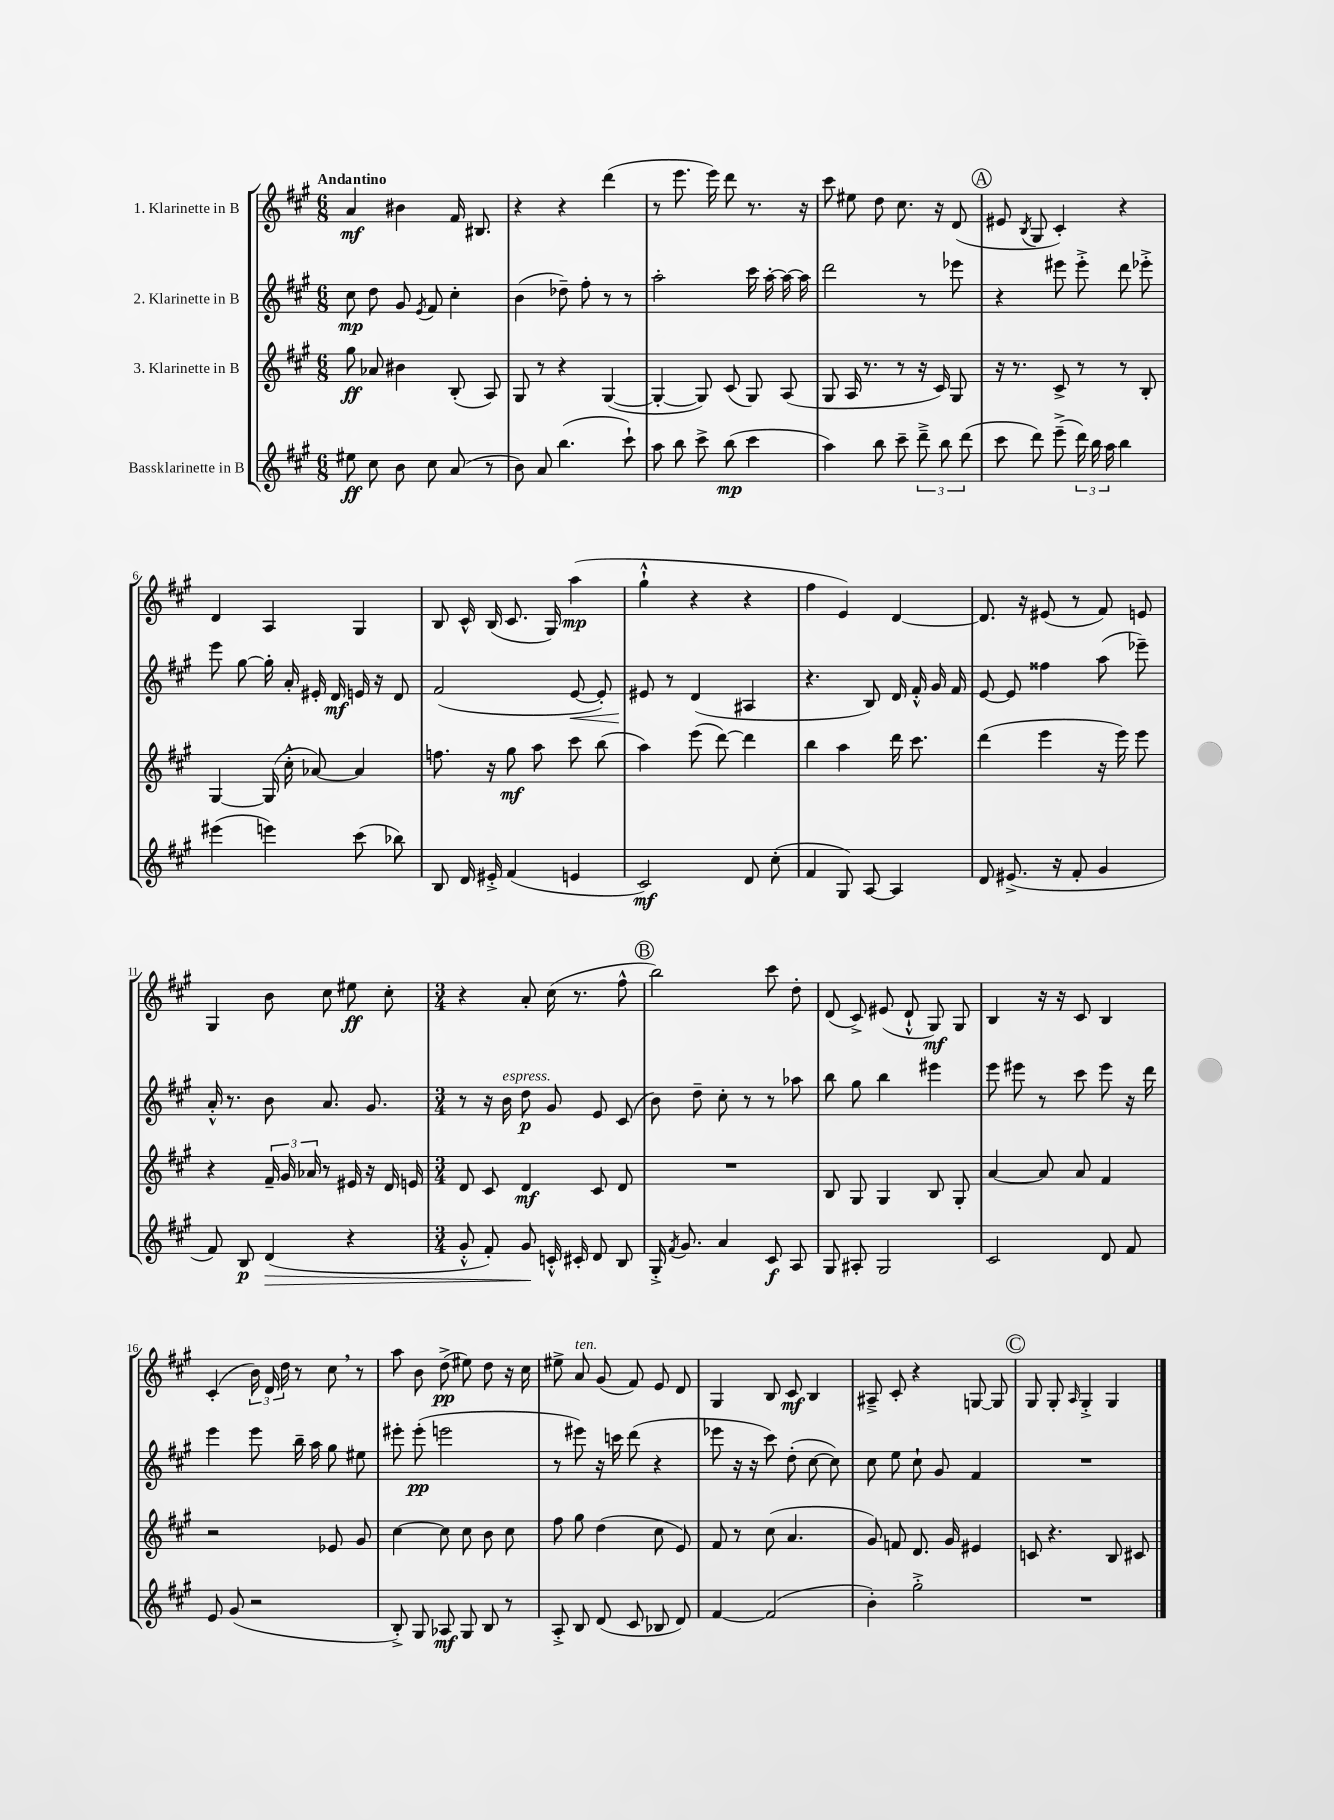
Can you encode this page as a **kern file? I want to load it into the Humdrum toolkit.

**kern	**kern	**kern	**kern
*staff4	*staff3	*staff2	*staff1
*clefG2	*clefG2	*clefG2	*clefG2
*k[f#c#g#]	*k[f#c#g#]	*k[f#c#g#]	*k[f#c#g#]
*M6/8	*M6/8	*M6/8	*M6/8
8ee#	8gg#	8cc#	4a
8cc#	8a-	8dd	.
8b	4b#	8g#	4b#
.	.	8qe	.
8cc#	.	8f#	.
(8a	(8B'	4cc#'	16f#
.	.	.	8.B#
8r	8A)	.	.
=	=	=	=
8b)	8G#	(4b	4r
8a	8r	.	.
(4.bb	4r	8dd-~)	4r
.	.	8ff#'	.
.	([4G#	8r	(4ddd
8ccc#`)	.	8r	.
=	=	=	=
8aa	4G#'_	2aa'	8r
8bb	.	.	8.eee
8ccc#^	8G#])	.	.
.	.	.	16eee)
(8bb	(8c#	.	8ddd
4ccc#	8G#)	16ccc#	8.r
.	.	[16aa'	.
.	(8A	16aa_	.
.	.	16aa]	16r
=	=	=	=
4aa)	8G#	2ddd	8ccc#
.	16A	.	8ee#
.	8.r	.	.
8bb	.	.	8dd
8ccc#~	8r	.	8.cc#
12ddd~^	16r	8r	.
.	16c#)	.	16r
12bb	.	.	.
.	8G#	8eee-	(8d
(12ddd	.	.	.
=	=	=	=
8ccc#	16r	4r	8e#
.	8.r	.	.
.	.	.	8qB
8ddd)	.	.	8G#
(8eee~^	8c#^	8eee#	4c#')
24ddd)	8r	8eee#'^	.
24bb	.	.	.
24aa	.	.	.
4bb	8r	8ddd	4r
.	8B'	8eee-'^	.
=	=	=	=
(4eee#	[4G#	8eee	4d
.	.	[8gg#	.
4eee)	(16G#]	16gg#']	4A
.	16cc#'^^	16a'	.
.	[8a-)	16e#'	.
.	.	16d	.
(8ccc#	4a-]	16e	4G#
.	.	16r	.
8bb-)	.	8d	.
=	=	=	=
8B	8.ff	(2f#	8B
16d	.	.	16c#^^
16e#'^	16r	.	(16B
(4f#	8gg#	.	8.c#
.	8aa	.	.
.	.	.	16G#)
4e	8ccc#	[8e	(4aa
.	(8bb	8e'])	.
=	=	=	=
2c#)	4aa)	8e#	4gg#`^^
.	.	8r	.
.	(8eee	(4d	4r
.	[8ddd)	.	.
8d	4ddd]	4A#	4r
(8cc#'	.	.	.
=	=	=	=
4f#	4bb	4.r	4ff#
8G#)	4aa	.	4e)
[8A	.	8B)	.
4A]	16ddd	16d	[4d
.	8.ccc#	16f#'^^	.
.	.	16g#	.
.	.	16f#	.
=	=	=	=
8d	(4ddd	[8e	8.d]
(8.e#^	.	8e]	.
.	.	.	16r
.	4eee	4ff##	(8e#
16r	.	.	.
8f#'	.	.	8r
4g#	16r	(8aa	8f#)
.	16eee)	.	.
.	8eee	8eee-~)	8e
=	=	=	=
8f#)	4r	16a'^^	4G#
.	.	8.r	.
8B	.	.	.
(4d	24f#~	8b	8b
.	24g#	.	.
.	24a-	.	.
.	8r	8.a	8cc#
4r	16e#	.	8ee#
.	16r	8.g#	.
.	16d	.	8cc#'
.	16e	.	.
=	=	=	=
*M3/4	*M3/4	*M3/4	*M3/4
8g#'^^	8d	8r	4r
8f#')	8c#	16r	.
.	.	16b	.
8g#	4d	8dd	8a'
16c'^^	.	8g#	(16cc#
16c#'	.	.	8.r
8d	8c#	8e	.
8B	8d	(8c#	8ff#^^
=	=	=	=
16G#'^	2.r	8b)	2bb)
8qf#	.	.	.
8.g#	.	.	.
.	.	8dd~	.
4a	.	8cc#'	.
.	.	8r	.
8c#	.	8r	8ccc#
8A	.	8aa-	8dd'
=	=	=	=
8G#	8B	8bb	(8d
8A#'	8G#	8gg#	8c#^)
2G#	4G#	4bb	(8e#
.	.	.	8d`^^
.	8B	4eee#	8G#)
.	8G#'	.	8G#
=	=	=	=
2c#	[4a	8eee	4B
.	.	8eee#	.
.	8a]	8r	16r
.	.	.	16r
.	8a	8ccc#	8c#
8d	4f#	8eee#	4B
8f#	.	16r	.
.	.	16ddd	.
=	=	=	=
8e	2r	4eee	(4c#'
(8g#	.	.	.
2r	.	8eee	24b)
.	.	.	24d
.	.	.	24dd
.	.	16bb~	8r
.	.	16aa	.
.	8e-	8gg#	8cc#
.	8g#	8ee#	8r
=	=	=	=
8B'^)	[4cc#	8eee#'	8aa
8G#	.	(8eee#'	8b
8A-	8cc#]	2eee	(8dd^
8G#	8cc#	.	8ee#)
8B	8b	.	8dd
8r	8cc#	.	16r
.	.	.	16cc#
=	=	=	=
8A'^	8ff#	8r	8ee#^
8B	8gg#	8eee#)	8a
(8d	(4dd	16r	(8g#
.	.	16ccc	.
8c#	.	(8ddd	8f#)
8B-	8cc#	4r	8e
8d)	8e)	.	8d
=	=	=	=
[4f#	8f#	8eee-	4G#
.	8r	16r	.
.	.	16r	.
(2f#]	(8cc#	8ccc#)	8B
.	4.a	(8dd'	8c#
.	.	[8cc#	4B
.	.	8cc#])	.
=	=	=	=
4b')	8g#)	8cc#	8A#~^
.	8f	8ee	8c#'
2gg#'^	8.d	8cc#`	4r
.	.	8g#	.
.	16g#	.	.
.	4e#	4f#	[8G
.	.	.	8G]
=	=	=	=
2.r	8c	2.r	8G#
.	4.r	.	8G#'
.	.	.	16qqA
.	.	.	4G#'^
.	8B	.	4G#
.	8c#	.	.
==	==	==	==
*-	*-	*-	*-
